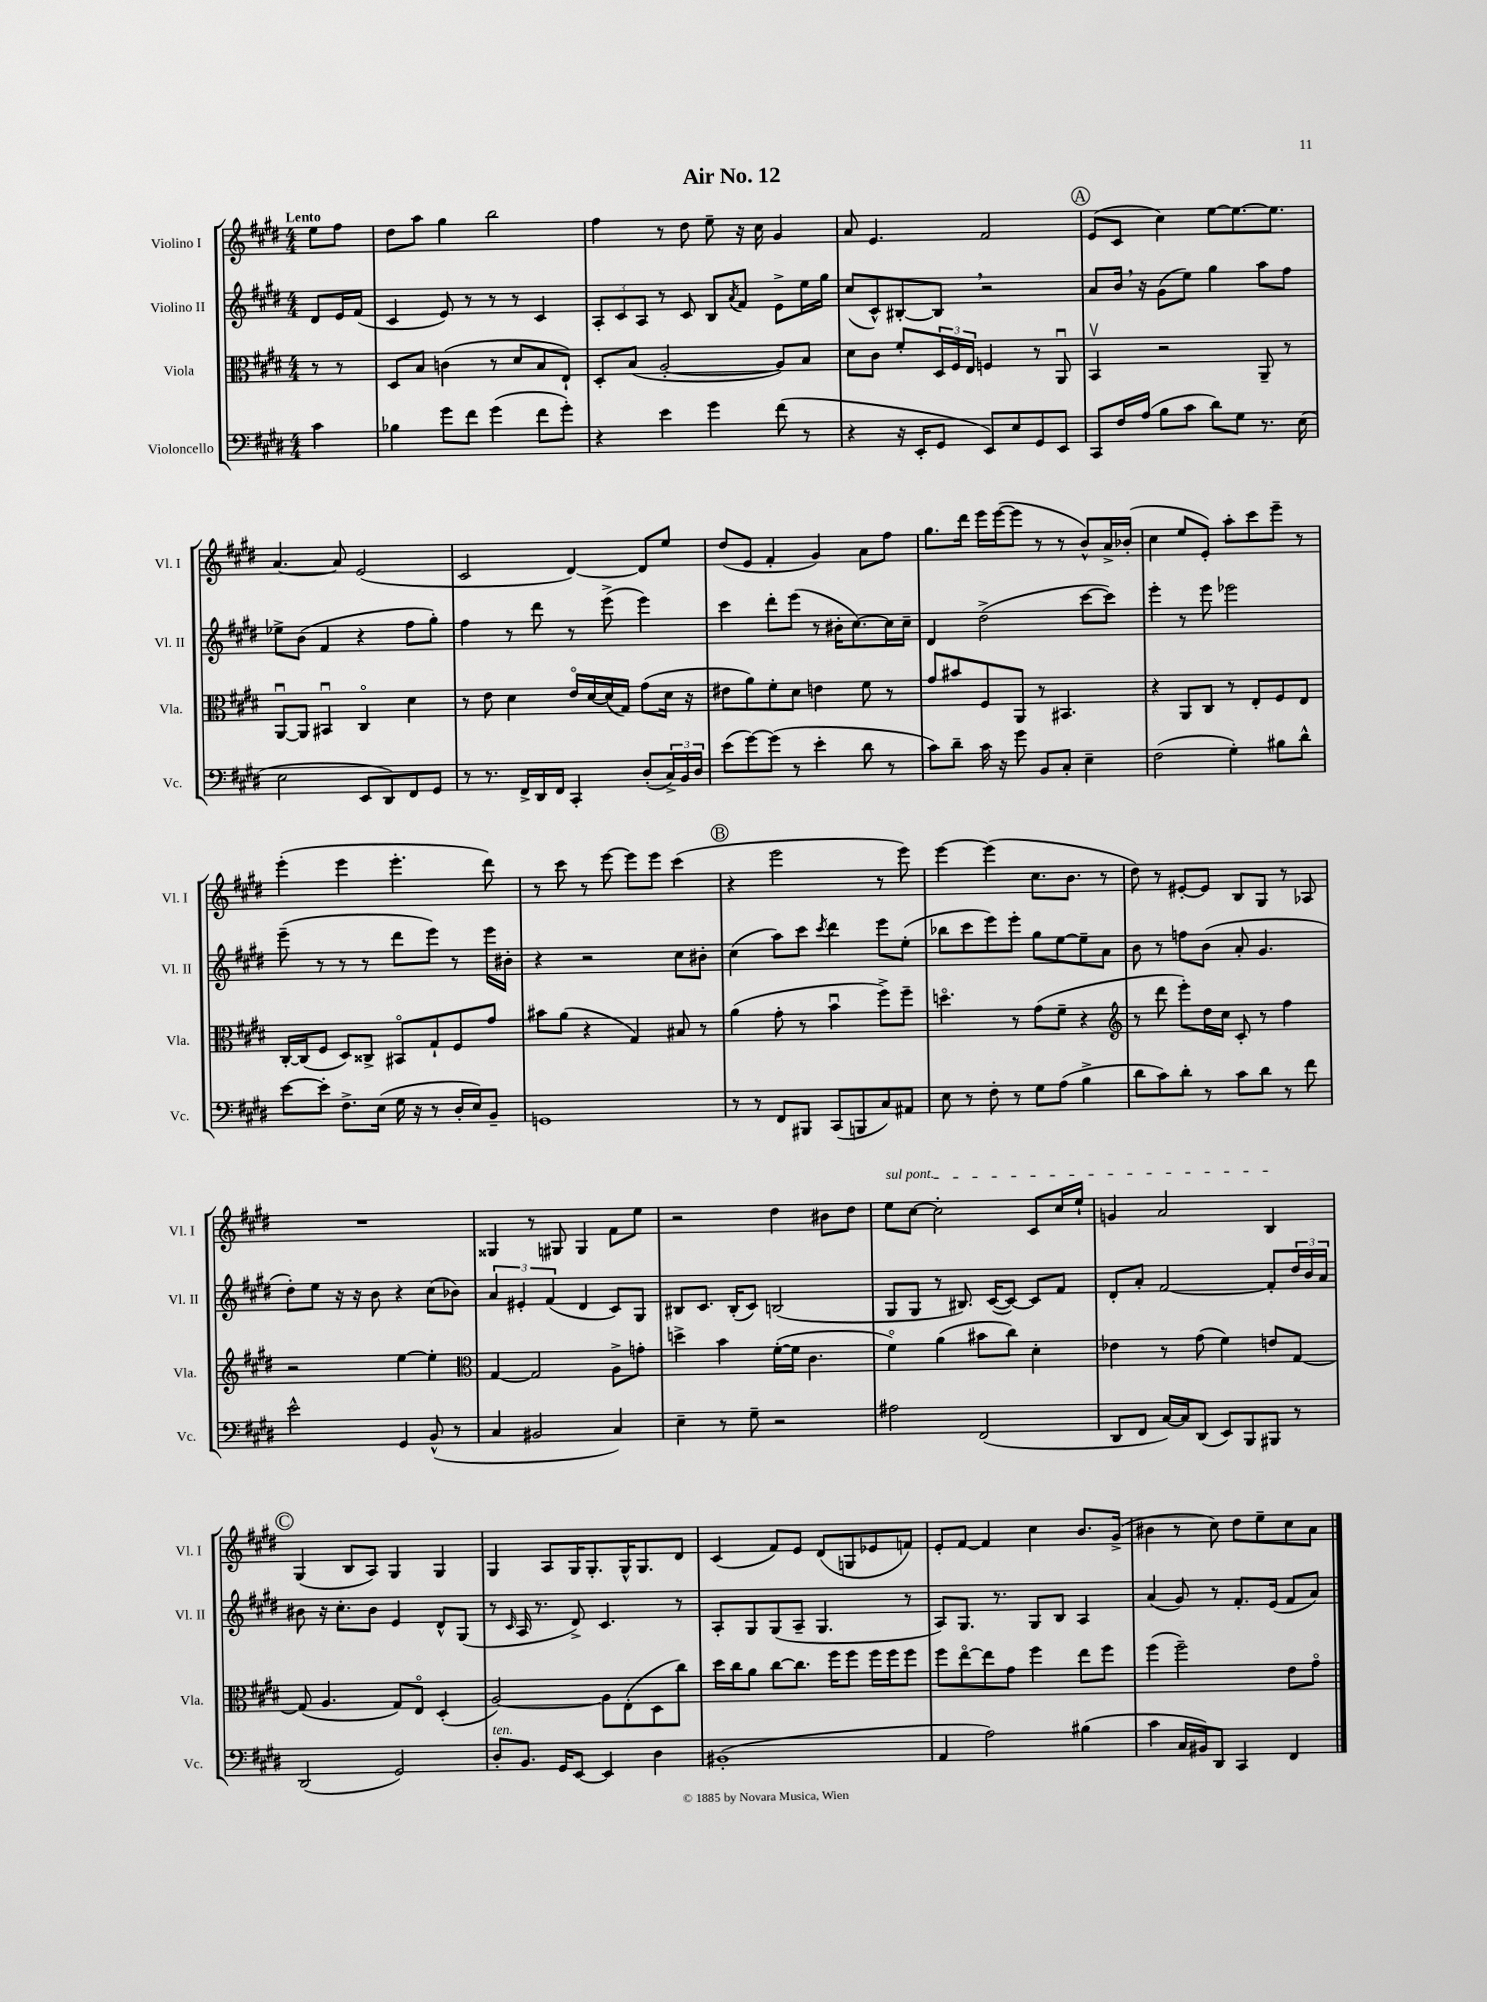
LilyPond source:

\header { title = "Air No. 12" }
<<
\new StaffGroup <<
\new Staff = "s0" \with { instrumentName = "Violino I" shortInstrumentName = "Vl. I" } {
    \clef treble \key e \major \numericTimeSignature \time 4/4 \partial 4 \tempo "Lento"
    e''8 fis''8 |
    dis''8 a''8 gis''4 b''2 |
    fis''4 r8 dis''8 e''8-- r16 cis''16 gis'4 |
    a'8 e'4. fis'2 |
    \mark \markup { \circle "A" } e'8( cis'8 cis''4) e''8~ e''8.~ e''8. |
    a'4.~ a'8 e'2( |
    cis'2 dis'4~) dis'8 e''8 |
    dis''8( e'8 fis'4-. gis'4) a'8 fis''8 |
    gis''8. dis'''16 e'''16 e'''16~( e'''8 r8 r8 b'8-^) a'16-> bes'16-.( |
    cis''4 e''8 e'8-.) a''8-. cis'''8 e'''8-- r8 |
    e'''4-.( e'''4 e'''4.-. dis'''8) |
    r8 cis'''8 r8 e'''8~ e'''8 e'''8 cis'''4( |
    \mark \markup { \circle "B" } r4 e'''2 r8 e'''8) |
    e'''4~ e'''4( cis''8. b'8. r8 |
    dis''8) r8 eis'8~-. eis'8 b8 gis8 r8 aes8 |
    R1 |
    gisis4 r8 gis8 gis4 fis'8 e''8 |
    r2 dis''4 bis'8 dis''8 |
    \once \override TextSpanner.bound-details.left.text = \markup { \italic "sul pont." } e''8\startTextSpan cis''8~ cis''2-. cis'8 cis''16 e''16-! |
    g'4 a'2 b4\stopTextSpan |
    \mark \markup { \circle "C" } gis4( b8 a8) gis4 gis4 |
    gis4 a8 gis16 gis8.-. gis16-^ gis8. dis'8 |
    cis'4( fis'8) e'8 dis'8( g8 ees'8 f'8) |
    e'8-. fis'8~ fis'4 cis''4 b'8. gis'16->( |
    bis'4 r8 cis''8) dis''8 e''8-- cis''8 a'8 \bar "|." |
}
\new Staff = "s1" \with { instrumentName = "Violino II" shortInstrumentName = "Vl. II" } {
    \clef treble \key e \major \numericTimeSignature \time 4/4 \partial 4
    dis'8 e'16 fis'16( |
    cis'4 e'8) r8 r8 r8 cis'4 |
    \tuplet 3/2 { a8-. cis'8 a8 } r8 cis'8 b8 \acciaccatura { a'8 } fis'8 e'8-> e''16 gis''16 |
    cis''8( cis'8-^) bis8~-. bis8 \breathe r2 |
    \mark \markup { \circle "A" } a'8 b'16 \breathe r16 gis'8( e''8) gis''4 a''8 fis''8 |
    ees''8-> b'8( fis'4 r4 fis''8 gis''8-.) |
    fis''4 r8 dis'''8 r8 e'''8->( e'''4) |
    cis'''4 dis'''8-. e'''8( r8 bis'16-. cis''8.~) cis''16 cis''16-- |
    dis'4 dis''2->( cis'''8~ cis'''8) |
    e'''4-. r8 e'''8 ees'''2 |
    e'''8--( r8 r8 r8 dis'''8 e'''8) r8 e'''16 bis'16-. |
    r4 r2 cis''8 bis'8-. |
    \mark \markup { \circle "B" } cis''4( a''8) cis'''8 \acciaccatura { cis'''8 } dis'''4 e'''8 e''8-.( |
    bes''8 cis'''8 e'''8) e'''8-. gis''8 e''8~ e''8-- a'8 |
    b'8 r8 f''8 b'8( a'8-. gis'4. |
    dis''8-.) e''8 r16 r16 b'8 r4 cis''8( bes'8) |
    \tuplet 3/2 { a'4 eis'4-. fis'4( } dis'4 cis'8) gis8 |
    bis8 cis'8. bis16-.( cis'8) b2( |
    gis8 gis8 r8 bis8.) cis'16~( cis'8~) cis'8 fis'8 |
    dis'8-. a'8-. fis'2~ fis'8-. \tuplet 3/2 { dis''16 b'16 a'16 } |
    \mark \markup { \circle "C" } bis'8 r16 cis''8.-. bis'8 e'4 dis'8-^ gis8( |
    r8 \grace { cis'16 } a16 r8. dis'8->) cis'4. r8 |
    a8-. gis8 gis8( a8-- gis4. r8 |
    a8) gis8. r8. gis8 b8 a4 |
    a'4( gis'8) r8 fis'8.-. e'16( fis'8 a'8) \bar "|." |
}
\new Staff = "s2" \with { instrumentName = "Viola" shortInstrumentName = "Vla." } {
    \clef alto \key e \major \numericTimeSignature \time 4/4 \partial 4
    r8 r8 |
    dis8 b8 c'4( r8 dis'8 b8 e8-!) |
    dis8-. b8( a2~-. a8) b8 |
    dis'8 cis'8 fis'8-. \tuplet 3/2 { dis16 fis16 e16 } f4 r8 a,8\downbow |
    \mark \markup { \circle "A" } b,4\upbow r2 a,8-- r8 |
    a,8~\downbow a,8 bis,4\downbow cis4\flageolet dis'4 |
    r8 e'8 dis'4 e'16\flageolet dis'16~ dis'16( gis16) gis'8( dis'16 r16 |
    eis'8 a'8) fis'8-. dis'8 e'4 fis'8 r8 |
    gis'8 bis'8 fis8 a,8 r8 bis,4. |
    r4 a,8 cis8 r8 e8-. fis8 e8 |
    cis16~-. cis16( fis8 dis8) cisis8-> bis,8\flageolet gis8-! fis8 gis'8 |
    bis'8 a'8( r4 gis4) bis8 r8 |
    \mark \markup { \circle "B" } a'4( gis'8-. r8 b'4\downbow fis''8->) fis''8-- |
    d''4.\flageolet r8 gis'8( fis'8-- r4 |
    \clef treble r8 dis'''8 e'''8-.) dis''16 cis''16 cis'8-. r8 fis''4 |
    r2 e''4~ e''4-. |
    \clef alto gis4~ gis2 a8-> g'8-. |
    d''4-> b'4 fis'16~-.( fis'16 cis'4. |
    fis'4\flageolet) a'4( bis'8 cis''8) dis'4-. |
    ees'4 r8 gis'8( fis'4) e'8 gis8~ |
    \mark \markup { \circle "C" } gis8( a4. gis8) e8\flageolet dis4-.( |
    a2~) a8 e8-.( dis8 cis''8) |
    dis''16 cis''16 a'8 cis''8~ cis''8. fis''16 fis''8 fis''16 fis''16 fis''8 |
    fis''8 e''8~\flageolet e''8 gis'8 fis''4 e''8 fis''8 |
    fis''4( fis''2--) e'8 gis'8\flageolet \bar "|." |
}
\new Staff = "s3" \with { instrumentName = "Violoncello" shortInstrumentName = "Vc." } {
    \clef bass \key e \major \numericTimeSignature \time 4/4 \partial 4
    cis'4 |
    bes4 gis'8 fis'8 gis'4( fis'8 gis'8-.) |
    r4 e'4 gis'4 fis'8( r8 |
    r4 r16 e,16-. gis,8 e,8) e8 gis,8 e,8 |
    \mark \markup { \circle "A" } cis,8 fis16 a16( b8 cis'8 dis'8) gis8 r8. e16( |
    e2 e,8 dis,8) fis,8 gis,8 |
    r8 r8. fis,16-> dis,16 fis,16 cis,4-. dis8-.( \tuplet 3/2 { cis16->) b,16 dis16 } |
    e'8( gis'8~) gis'8( r8 e'4-. dis'8 r8 |
    cis'8) dis'8-- cis'16 r16 gis'8 b,8 cis8-. e4-- |
    fis2( gis4-.) bis8 dis'8-^ |
    e'8~ e'8-. fis8.-> e16( gis16 r16 r8 dis16-. e16) b,8-- |
    g,1 |
    \mark \markup { \circle "B" } r8 r8 fis,8 bis,,8 cis,8( b,,8 cis8) ais,8 |
    e8 r8 fis8-. r8 gis8 a8( b4-> |
    dis'8 cis'8) dis'8-. r8 cis'8 dis'8 r8 fis'8 |
    e'2-^ gis,4 b,8-^( r8 |
    cis4 bis,2 cis4) |
    e4-- r8 gis8-- r2 |
    ais2 fis,2( |
    dis,8 fis,8 cis16~) cis16 dis,8( e,8) b,,8 bis,,8 r8 |
    \mark \markup { \circle "C" } dis,2( gis,2) |
    dis8-.^\markup { \italic "ten." } b,8. gis,16 e,8~ e,4 dis4 |
    bis,1-.( |
    a,4 a2) bis4( |
    cis'4 cis16 bis,16) dis,8 cis,4 fis,4 \bar "|." |
}
>>
>>
\layout { \context { \Score \remove "Bar_number_engraver" } }
